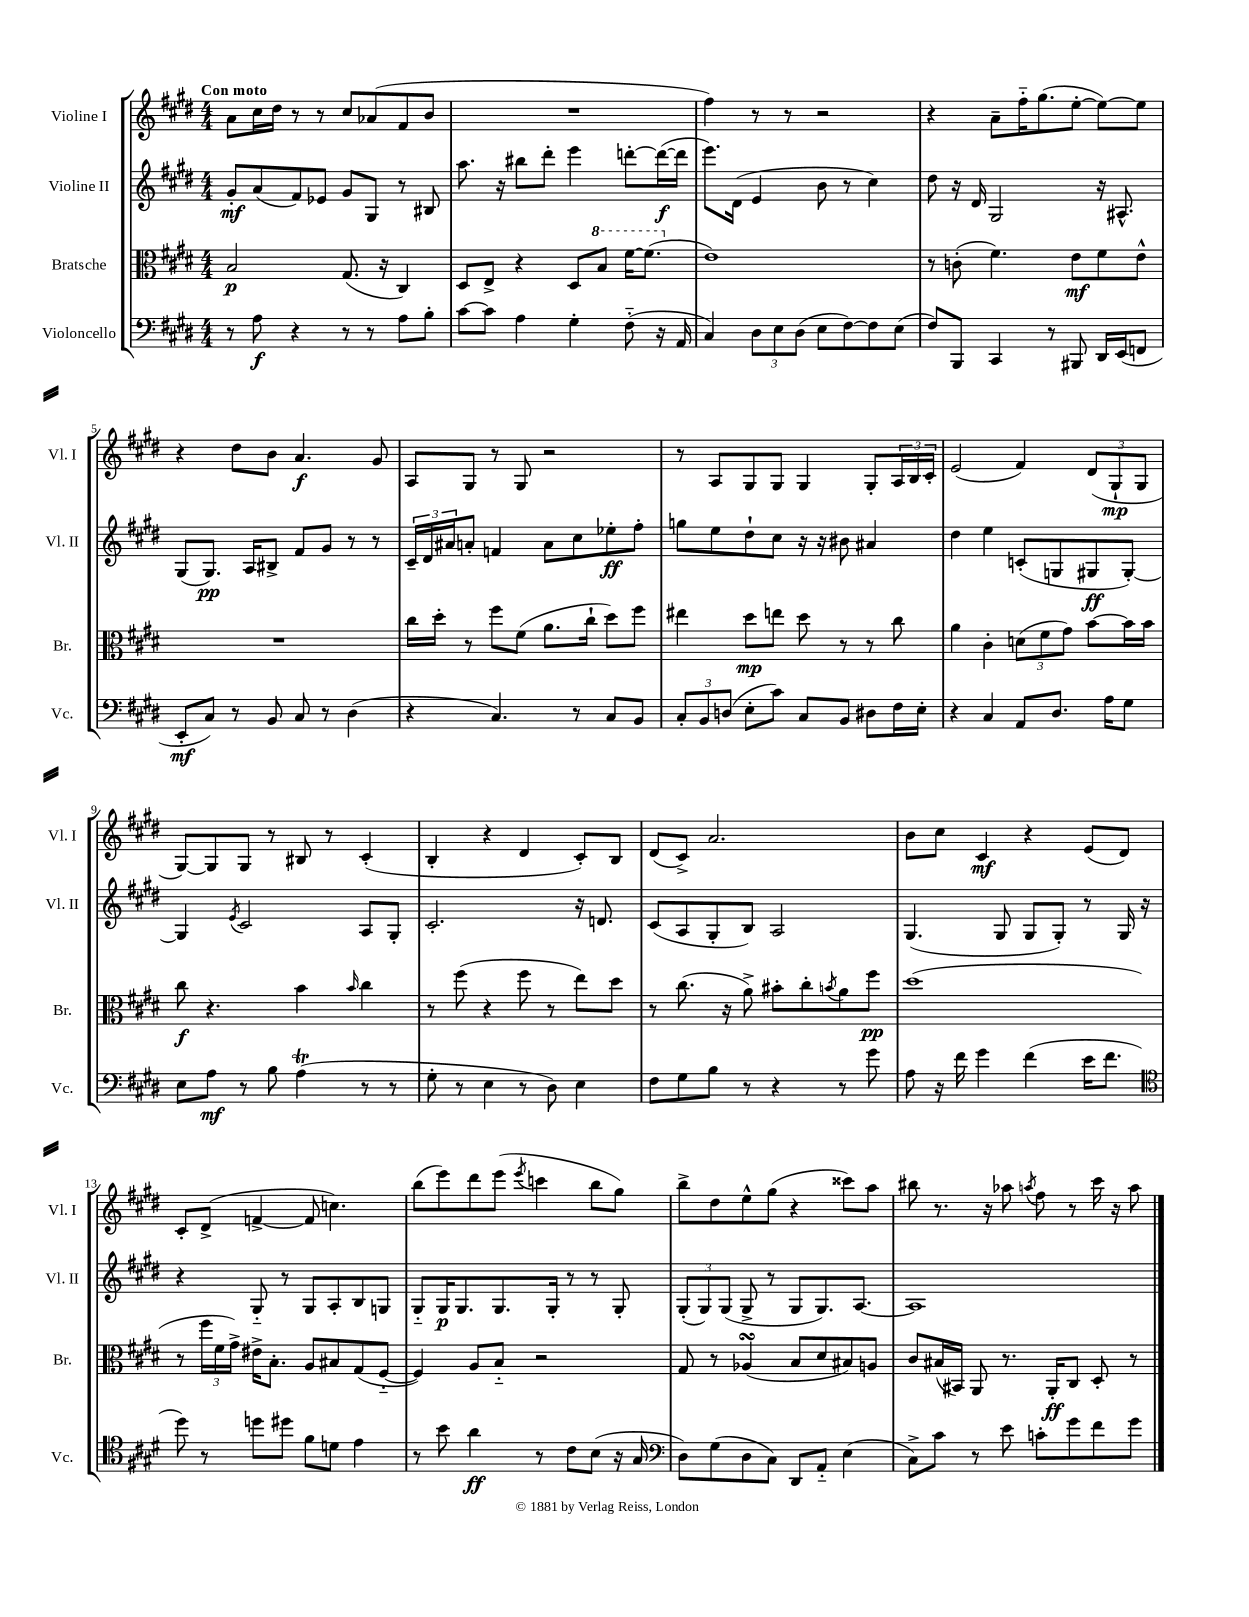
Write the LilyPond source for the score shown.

<<
\new StaffGroup <<
\new Staff = "s0" \with { instrumentName = "Violine I" shortInstrumentName = "Vl. I" } {
    \clef treble \key e \major \numericTimeSignature \time 4/4 \tempo "Con moto"
    a'8 cis''16 dis''16 r8 r8 cis''8 aes'8( fis'8 b'8 |
    R1 |
    fis''4) r8 r8 r2 |
    r4 a'8-- fis''16-_ gis''8.( e''8~-. e''8~) e''8 |
    r4 dis''8 b'8 a'4.\f gis'8 |
    a8 gis8 r8 gis8 r2 |
    r8 a8 gis8 gis8 gis4 gis8-. \tuplet 3/2 { a16 b16 cis'16-. } |
    e'2( fis'4) \tuplet 3/2 { dis'8( gis8-!\mp gis8 } |
    gis8~) gis8 gis8 r8 bis8 r8 cis'4-.( |
    b4-. r4 dis'4 cis'8-.) b8 |
    dis'8( cis'8->) a'2. |
    b'8 cis''8 cis'4\mf r4 e'8( dis'8) |
    cis'8-. dis'8->( f'4~-> f'8 c''4.) |
    b''8( e'''8) dis'''8 e'''8( \acciaccatura { e'''8 } c'''4 b''8 gis''8) |
    b''8-> dis''8 e''8-^ gis''8( r4 cisis'''8) a''8 |
    bis''8 r8. r16 aes''8 \acciaccatura { a''8 } fis''8 r8 cis'''16 r16 a''8 \bar "|." |
}
\new Staff = "s1" \with { instrumentName = "Violine II" shortInstrumentName = "Vl. II" } {
    \clef treble \key e \major \numericTimeSignature \time 4/4
    gis'8-.\mf a'8( fis'8) ees'8 gis'8 gis8 r8 bis8 |
    a''8. r16 bis''8 dis'''8-. e'''4 d'''8~-. d'''16~\f( d'''16 |
    e'''8.) dis'16( e'4 b'8 r8 cis''4) |
    dis''8 r16 dis'16 gis2 r16 ais8.-^ |
    gis8( gis8.\pp) a16 bis8-> fis'8 gis'8 r8 r8 |
    \tuplet 3/2 { cis'16-- dis'16 ais'16 } a'8-. f'4 a'8 cis''8 ees''8-.\ff fis''8-. |
    g''8 e''8 dis''8-! cis''8 r16 r16 bis'8 ais'4 |
    dis''4 e''4 c'8-.( g8 gis8\ff gis8~-.) |
    gis4 \acciaccatura { e'8 } cis'2 a8 gis8-. |
    cis'2.-. r16 d'8. |
    cis'8( a8 gis8-. b8) a2 |
    gis4.( gis8 gis8 gis8-.) r8 gis16 r16 |
    r4 gis8-_ r8 gis8 a8-. b8 g8 |
    gis8-_ gis16\p gis8. gis8. gis16-. r8 r8 gis8-. |
    \tuplet 3/2 { gis8-.( gis8) gis8( } gis8-> r8 gis8 gis8.) a8.~ |
    a1 \bar "|." |
}
\new Staff = "s2" \with { instrumentName = "Bratsche" shortInstrumentName = "Br." } {
    \clef alto \key e \major \numericTimeSignature \time 4/4
    b2\p gis8.( r16 cis4) |
    dis8 e8-> r4 dis8 \ottava #1 b'8 fis''16~ fis''8.( \ottava #0 |
    e'1) |
    r8 c'8-.( fis'4.) e'8\mf fis'8 e'8-^ |
    R1 |
    cis''16 dis''16-. r8 fis''8 fis'8( a'8. cis''16-! dis''8) fis''8 |
    eis''4 dis''8\mp e''8 dis''8 r8 r8 cis''8 |
    a'4 cis'4-. \tuplet 3/2 { d'8( fis'8 gis'8) } b'8~ b'16 b'16 |
    cis''8\f r4. b'4 \grace { b'16 } cis''4 |
    r8 fis''8( r4 fis''8 r8 e''8) dis''8 |
    r8 cis''8.( r16 a'8->) bis'8-. cis''8-. \acciaccatura { b'8 } a'8 fis''8\pp |
    dis''1( |
    r8 \tuplet 3/2 { fis''16 fis'16 gis'16->) } eis'16-> b8.-. a8 bis8 gis8( fis8~-_ |
    fis4) a8 b8-_ r2 |
    gis8 r8 aes4\turn( b8 dis'8 bis8) a8 |
    cis'8 bis16( bis,16) a,8 r8. a,16-.\ff cis8 dis8-. r8 \bar "|." |
}
\new Staff = "s3" \with { instrumentName = "Violoncello" shortInstrumentName = "Vc." } {
    \clef bass \key e \major \numericTimeSignature \time 4/4
    r8 a8\f r4 r8 r8 a8 b8-. |
    cis'8~ cis'8 a4 gis4-. fis8-_( r16 a,16 |
    cis4) \tuplet 3/2 { dis8 e8 dis8( } e8 fis8~) fis8 e8( |
    fis8) b,,8 cis,4 r8 bis,,8 dis,16 e,16( f,8 |
    e,8-.\mf cis8) r8 b,8 cis8 r8 dis4( |
    r4 cis4.) r8 cis8 b,8 |
    \tuplet 3/2 { cis8-. b,8 d8( } e8-. cis'8) cis8 b,8 dis8 fis16 e16-. |
    r4 cis4 a,8 dis8. a16 gis8 |
    e8 a8\mf r8 b8 a4\trill( r8 r8 |
    gis8-. r8 e4 r8 dis8) e4 |
    fis8 gis8 b8 r8 r4 r8 gis'8 |
    a8 r16 fis'16 gis'4 fis'4( e'16 fis'8. |
    \clef tenor dis''8) r8 d''8 dis''8 fis'8 d'8 e'4 |
    r8 b'8 a'4\ff r8 cis'8 b8( r16 gis16 |
    \clef bass dis8) gis8( dis8 cis8) dis,8 a,8-_ e4( |
    cis8->) cis'8 r8 e'8 c'8-. gis'8 fis'8 gis'8 \bar "|." |
}
>>
>>
